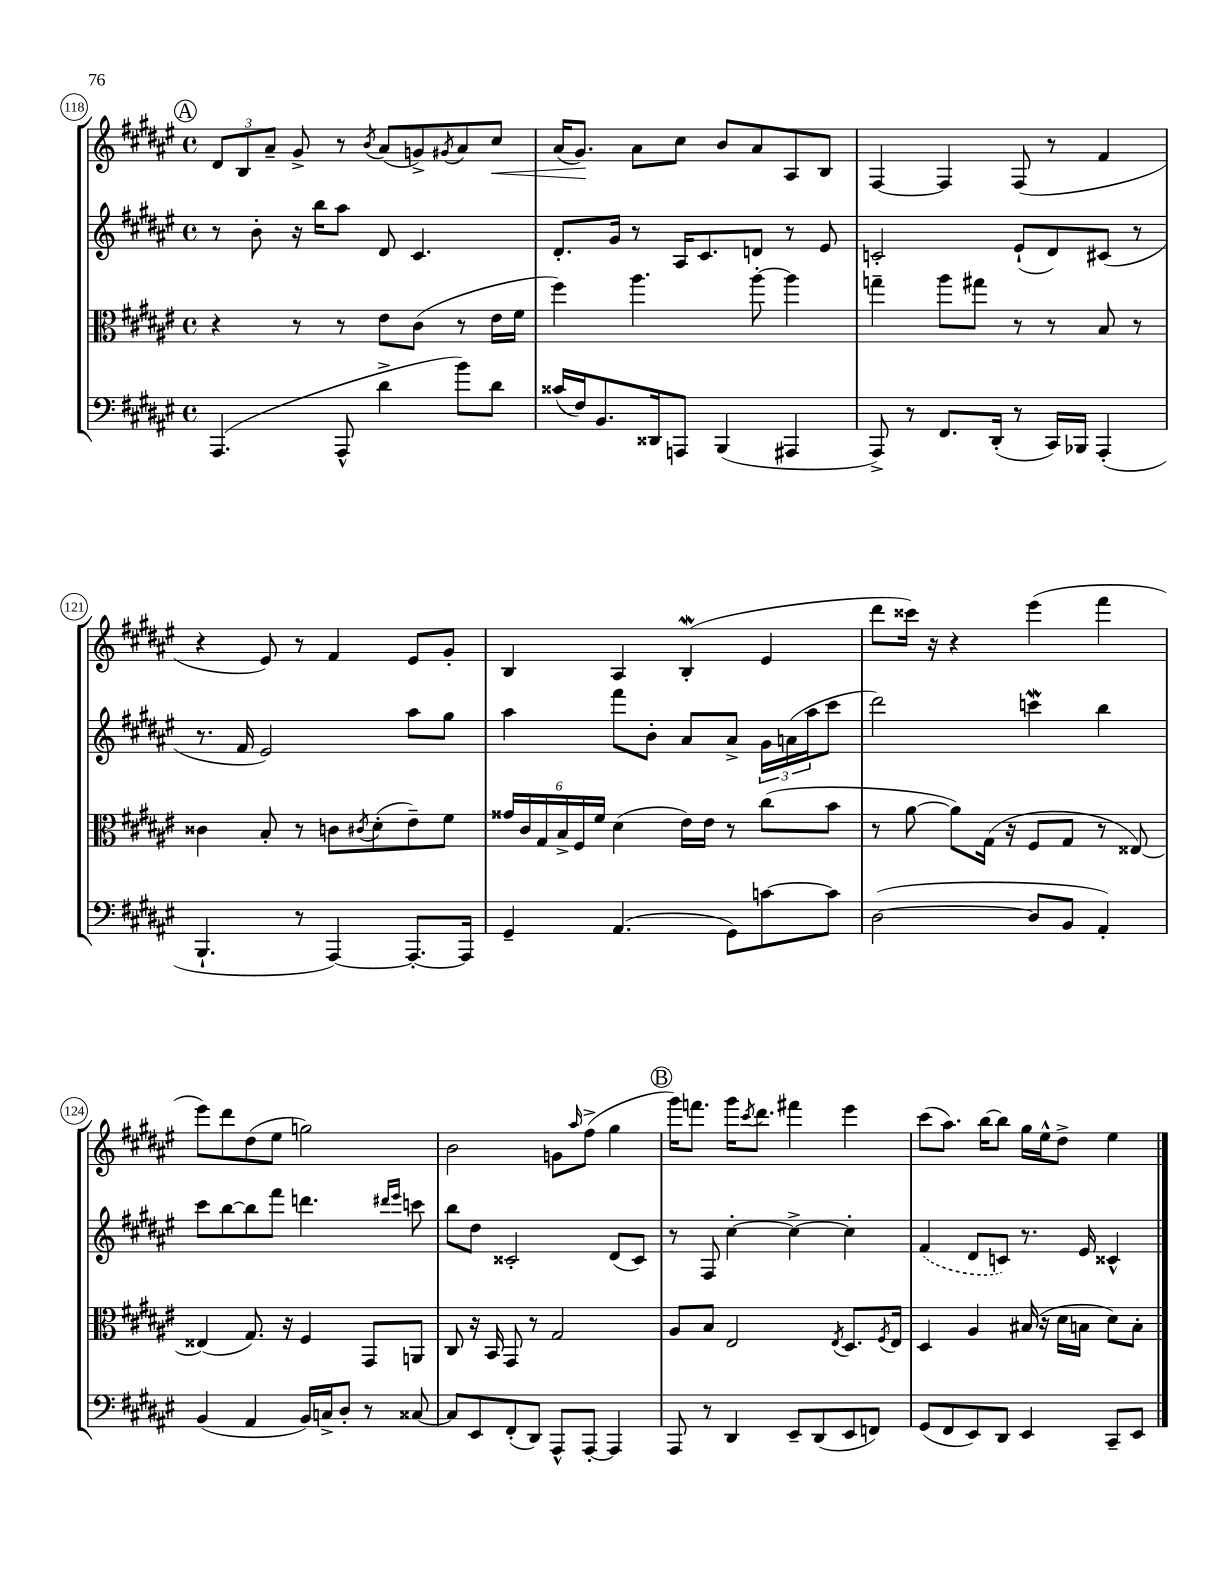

**kern	**kern	**kern	**kern
*staff4	*staff3	*staff2	*staff1
*clefF4	*clefC3	*clefG2	*clefG2
*k[f#c#g#d#a#e#]	*k[f#c#g#d#a#e#]	*k[f#c#g#d#a#e#]	*k[f#c#g#d#a#e#]
*M4/4	*M4/4	*M4/4	*M4/4
*met(c)	*met(c)	*met(c)	*met(c)
(4.AAA#	4r	8r	12d#
.	.	.	12B
.	.	8b'	.
.	.	.	12a#~
.	8r	16r	8g#^
.	.	16bb	.
8AAA#^^	8r	8aa#	8r
.	.	.	8qb
4d#^	8e#	8d#	(8a#
.	(8c#	4.c#	8g^)
.	.	.	8qg#
8b)	8r	.	8a#
8d#	16e#	.	8cc#
.	16f#	.	.
=	=	=	=
(16c##	4ff#)	8.d#'	(16a#
16F#)	.	.	8.g#)
8.BB	.	.	.
.	.	16g#	.
.	4.aa#	8r	8a#
16DD##	.	.	.
8AAA	.	16A#	8cc#
.	.	8.c#	.
(4BBB	.	.	8b
.	[8aa#'	8d	8a#
4AAA#	4aa#]	8r	8A#
.	.	8e#	8B
=	=	=	=
8AAA#^)	4gg~	2c'	[4F#
8r	.	.	.
8.FF#	8aa#	.	4F#]
.	8gg#	.	.
(16DD#'	.	.	.
8r	8r	(8e#`	(8F#
16CC#)	8r	8d#)	8r
16BBB-	.	.	.
(4AAA#'	8B	(8c#	4f#
.	8r	8r	.
=	=	=	=
4.BBB`	4c##	8.r	4r
.	.	16f#	.
.	8B'	2e#)	8e#)
8r	8r	.	8r
[4AAA#)	8c	.	4f#
.	8qc#	.	.
.	(8d#'	.	.
8.AAA#'_	8e#~)	8aa#	8e#
.	8f#	8gg#	8g#'
16AAA#]	.	.	.
=	=	=	=
4GG#~	24g##	4aa#	4B
.	24c#	.	.
.	24G#	.	.
.	24B^	.	.
.	24F#	.	.
.	24f#	.	.
(4.AA#	(4d#	8fff#	4A#
.	.	8b'	.
.	16e#)	8a#	(4B'
.	16e#	.	.
8GG#)	8r	8a#^	.
[8c	(8cc#	24g#	4e#
.	.	(24a	.
.	.	24aa#	.
8c]	8b	8ccc#	.
=	=	=	=
([2D#	8r	2ddd#)	8ddd#
.	[8a#	.	16ccc##)
.	.	.	16r
.	8a#])	.	4r
.	(16G#	.	.
.	16r	.	.
8D#]	8F#	4ccc	(4eee#
8BB	8G#	.	.
4AA#')	8r	4bb	4fff#
.	[8E##)	.	.
=	=	=	=
(4BB	(4E##]	8ccc#	8eee#)
.	.	[8bb	8ddd#
4AA#	8.G#)	8bb]	(8dd#
.	.	8fff#	8ee#
.	16r	.	.
16BB)	4F#	4.ddd	2gg)
16C^	.	.	.
8D#'	.	.	.
8r	8GG#	.	.
.	.	16qqddd#	.
.	.	16qqeee#	.
[8C##	8AA	8ccc	.
=	=	=	=
8C##]	8C#	8bb	2b
8EE#	16r	8dd#	.
.	16BB	.	.
(8FF#'	8GG#	2c##'	.
8DD#)	8r	.	.
8AAA#^^	2G#	.	8g
.	.	.	16qqaa#
[8AAA#'	.	.	(8ff#^
4AAA#]	.	(8d#	4gg#
.	.	8c##)	.
=	=	=	=
8AAA#	8A#	8r	16ggg#)
.	.	.	8.fff
8r	8B	8F#	.
4DD#	2E#	[4cc#'	16ggg#
.	.	.	8qccc#
.	.	.	8.ddd#
8EE#~	.	4cc#^_	4fff#
(8DD#	.	.	.
.	8qE#	.	.
8EE#	8.D#	4cc#']	4eee#
8FF)	.	.	.
.	8qF#	.	.
.	16E#	.	.
=	=	=	=
(8GG#	4D#	(4f#	(8ccc#
8FF#	.	.	8.aa#)
8EE#)	4A#	8d#	.
.	.	.	[16bb
8DD#	.	8c)	8bb]
4EE#	(16B#	8.r	16gg#
.	16r	.	16ee#^^
.	16d#	.	8dd#^
.	16B	16e#	.
8CC#~	8d#)	4c##^^	4ee#
8EE#	8B'	.	.
==	==	==	==
*-	*-	*-	*-
